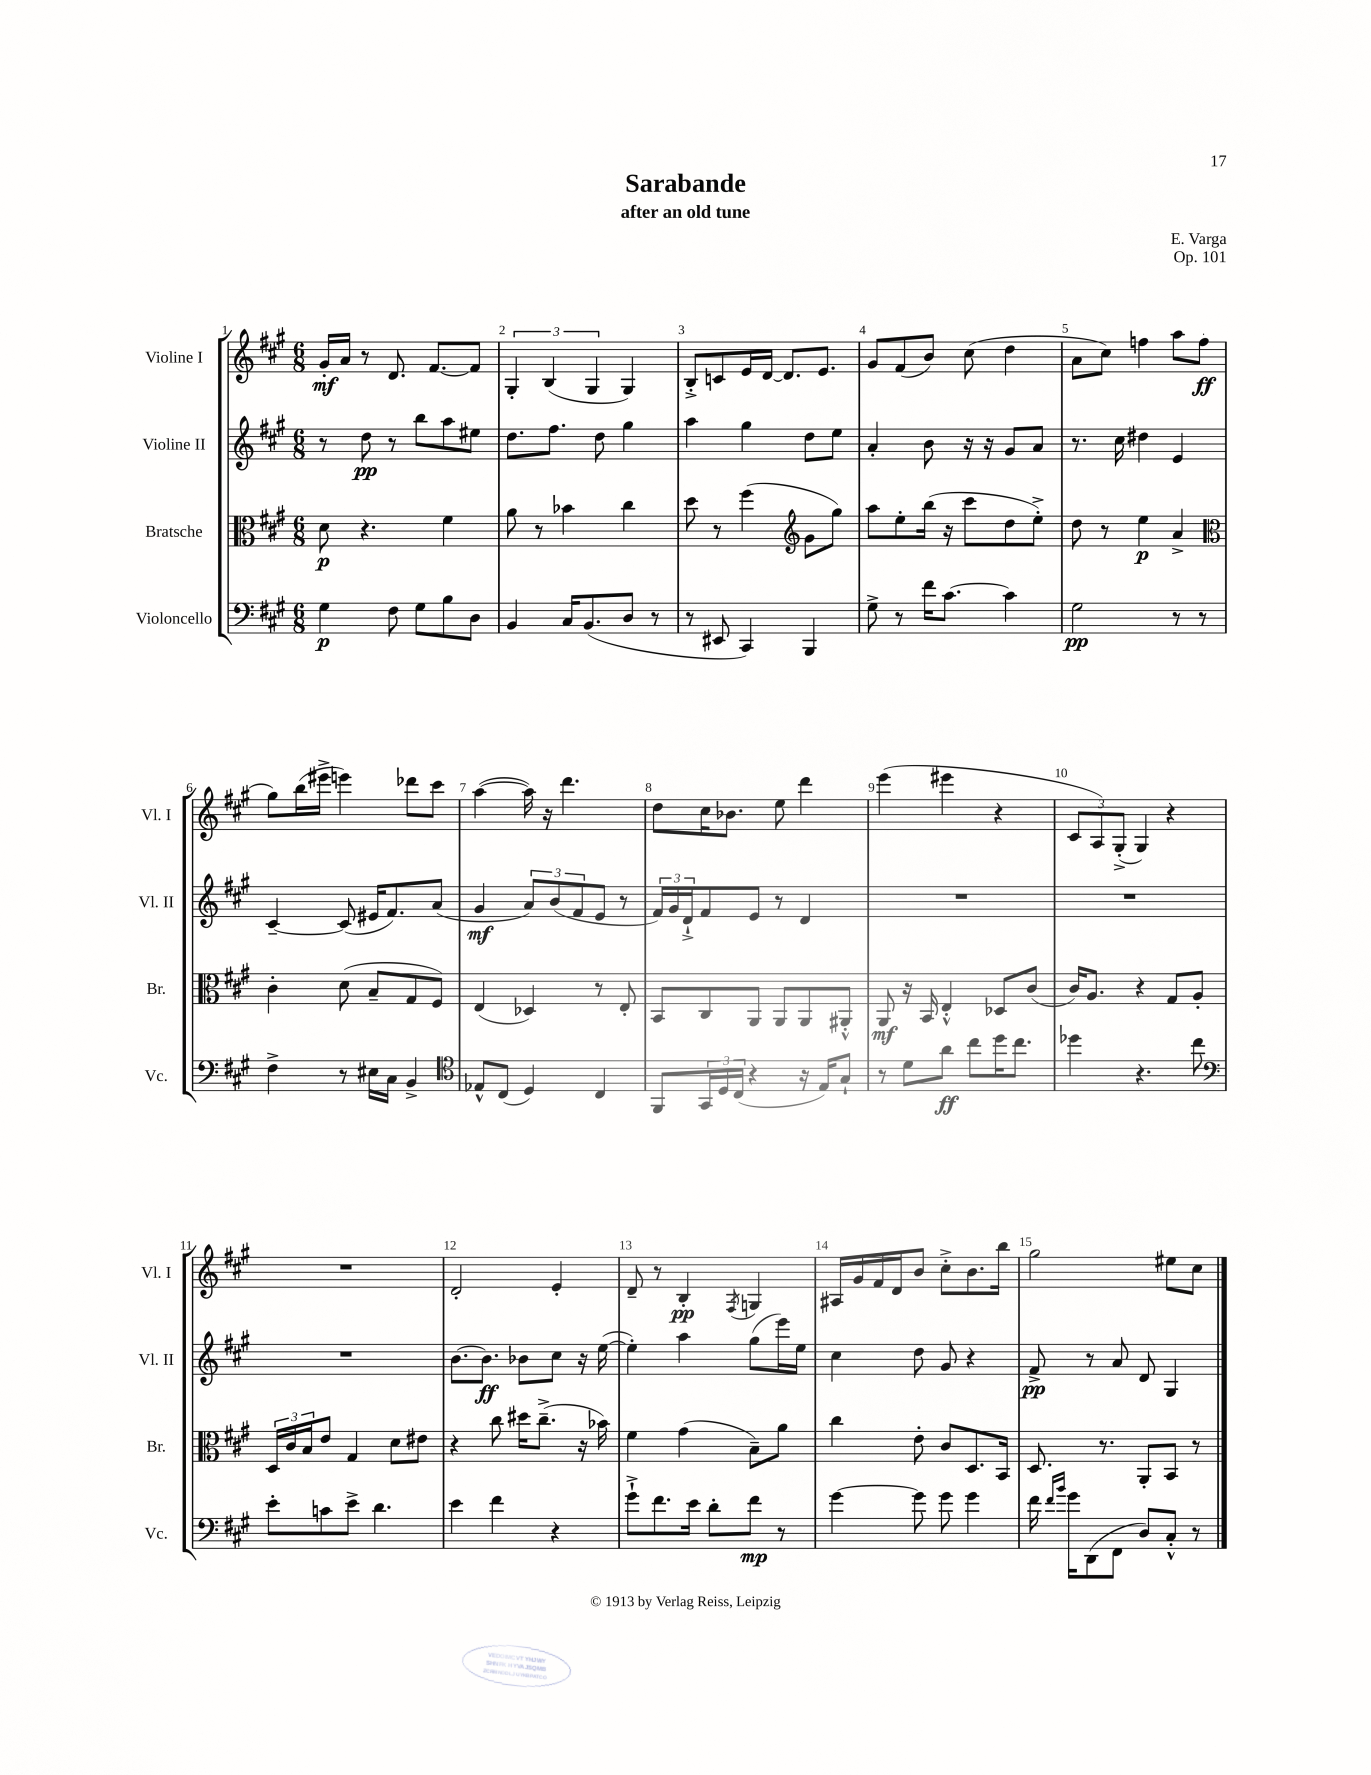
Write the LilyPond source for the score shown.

\header { title = "Sarabande" composer = "E. Varga" subtitle = "after an old tune" opus = "Op. 101" }
<<
\new StaffGroup <<
\new Staff = "s0" \with { instrumentName = "Violine I" shortInstrumentName = "Vl. I" } {
    \clef treble \key a \major \numericTimeSignature \time 6/8
    gis'16-.\mf a'16 r8 d'8. fis'8.~ fis'8 |
    \tuplet 3/2 { gis4-. b4( gis4 } gis4) |
    b8-.-> c'8 e'16 d'16~ d'8. e'8. |
    gis'8 fis'8( b'8) cis''8( d''4 |
    a'8 cis''8) f''4 a''8 f''8\ff( |
    gis''8) b''16( eis'''16-> e'''4) des'''8 cis'''8 |
    a''4~( a''16) r16 d'''4. |
    d''8 cis''16 bes'8. e''8 d'''4 |
    e'''4( eis'''4 r4 |
    \tuplet 3/2 { cis'8 a8) gis8-.->( } gis4) r4 |
    R2. |
    d'2-. e'4-. |
    d'8-- r8 b4-.\pp \acciaccatura { fis8 } g4 |
    ais16 gis'16 fis'16 d'16 b'8 cis''8-.-> b'8. b''16 |
    gis''2 eis''8 cis''8 \bar "|." |
}
\new Staff = "s1" \with { instrumentName = "Violine II" shortInstrumentName = "Vl. II" } {
    \clef treble \key a \major \numericTimeSignature \time 6/8
    r8 d''8\pp r8 b''8 a''8 eis''8 |
    d''8. fis''8. d''8 gis''4 |
    a''4 gis''4 d''8 e''8 |
    a'4-. b'8 r16 r16 gis'8 a'8 |
    r8. cis''16 dis''4 e'4 |
    cis'4~-- cis'8( eis'16 fis'8.) a'8( |
    gis'4\mf \tuplet 3/2 { a'8) b'8( fis'8 } e'8 r8 |
    \tuplet 3/2 { fis'16) gis'16 d'16-!-> } fis'8 e'8 r8 d'4 |
    R2. |
    R2. |
    R2. |
    b'8.~ b'8.\ff bes'8 cis''8 r16 e''16~( |
    e''4-.) a''4 gis''8( e'''16) e''16 |
    cis''4 d''8 gis'8 r4 |
    fis'8->\pp r8 a'8 d'8 gis4 \bar "|." |
}
\new Staff = "s2" \with { instrumentName = "Bratsche" shortInstrumentName = "Br." } {
    \clef alto \key a \major \numericTimeSignature \time 6/8
    d'8\p r4. fis'4 |
    a'8 r8 bes'4 cis''4 |
    d''8 r8 fis''4( \clef treble gis'8 gis''8) |
    a''8 e''8-. b''16( r16 cis'''8 d''8 e''8-.->) |
    d''8 r8 e''4\p a'4-> |
    \clef alto cis'4-. d'8( b8-- gis8 fis8) |
    e4( des4) r8 e8-. |
    b,8 cis8 a,8 a,8 a,8 ais,8-.-^ |
    a,8\mf r16 b,16 e4-.-^ des8 cis'8( |
    cis'16) a8. r4 gis8 a8-. |
    \tuplet 3/2 { d16 cis'16 b16 } e'8 gis4 d'8 eis'8 |
    r4 cis''8 dis''16 cis''8.--->( r16 bes'16) |
    fis'4 gis'4( b8--) a'8 |
    cis''4 e'8-. cis'8 d8. b,16 |
    d8. r8. a,8-. b,8 r8 \bar "|." |
}
\new Staff = "s3" \with { instrumentName = "Violoncello" shortInstrumentName = "Vc." } {
    \clef bass \key a \major \numericTimeSignature \time 6/8
    gis4\p fis8 gis8 b8 d8 |
    b,4 cis16 b,8.( d8 r8 |
    r8 eis,8 cis,4) b,,4 |
    gis8-> r8 fis'16 cis'8.~ cis'4 |
    gis2\pp r8 r8 |
    fis4-> r8 eis16 cis16 b,4-> |
    \clef tenor ees8-^ cis8( d4) cis4 |
    fis,8 \tuplet 3/2 { gis,16 d16 cis16( } r4 r16 e16) gis8-! |
    r8 d'8 a'8\ff cis''8 d''16 cis''8. |
    des''4 r4. cis''8 |
    \clef bass e'8-. c'8 e'8-> d'4. |
    e'4 fis'4 r4 |
    gis'8-!-> fis'8. e'16 d'8-. fis'8\mp r8 |
    gis'4~ gis'8 gis'8 gis'4 |
    fis'16 \grace { fis'16 b'16 } gis'16 d,8( fis,8 d8) cis8-.-^ r8 \bar "|." |
}
>>
>>
\layout { \context { \Score \override BarNumber.break-visibility = ##(#f #t #t) barNumberVisibility = #all-bar-numbers-visible } }
